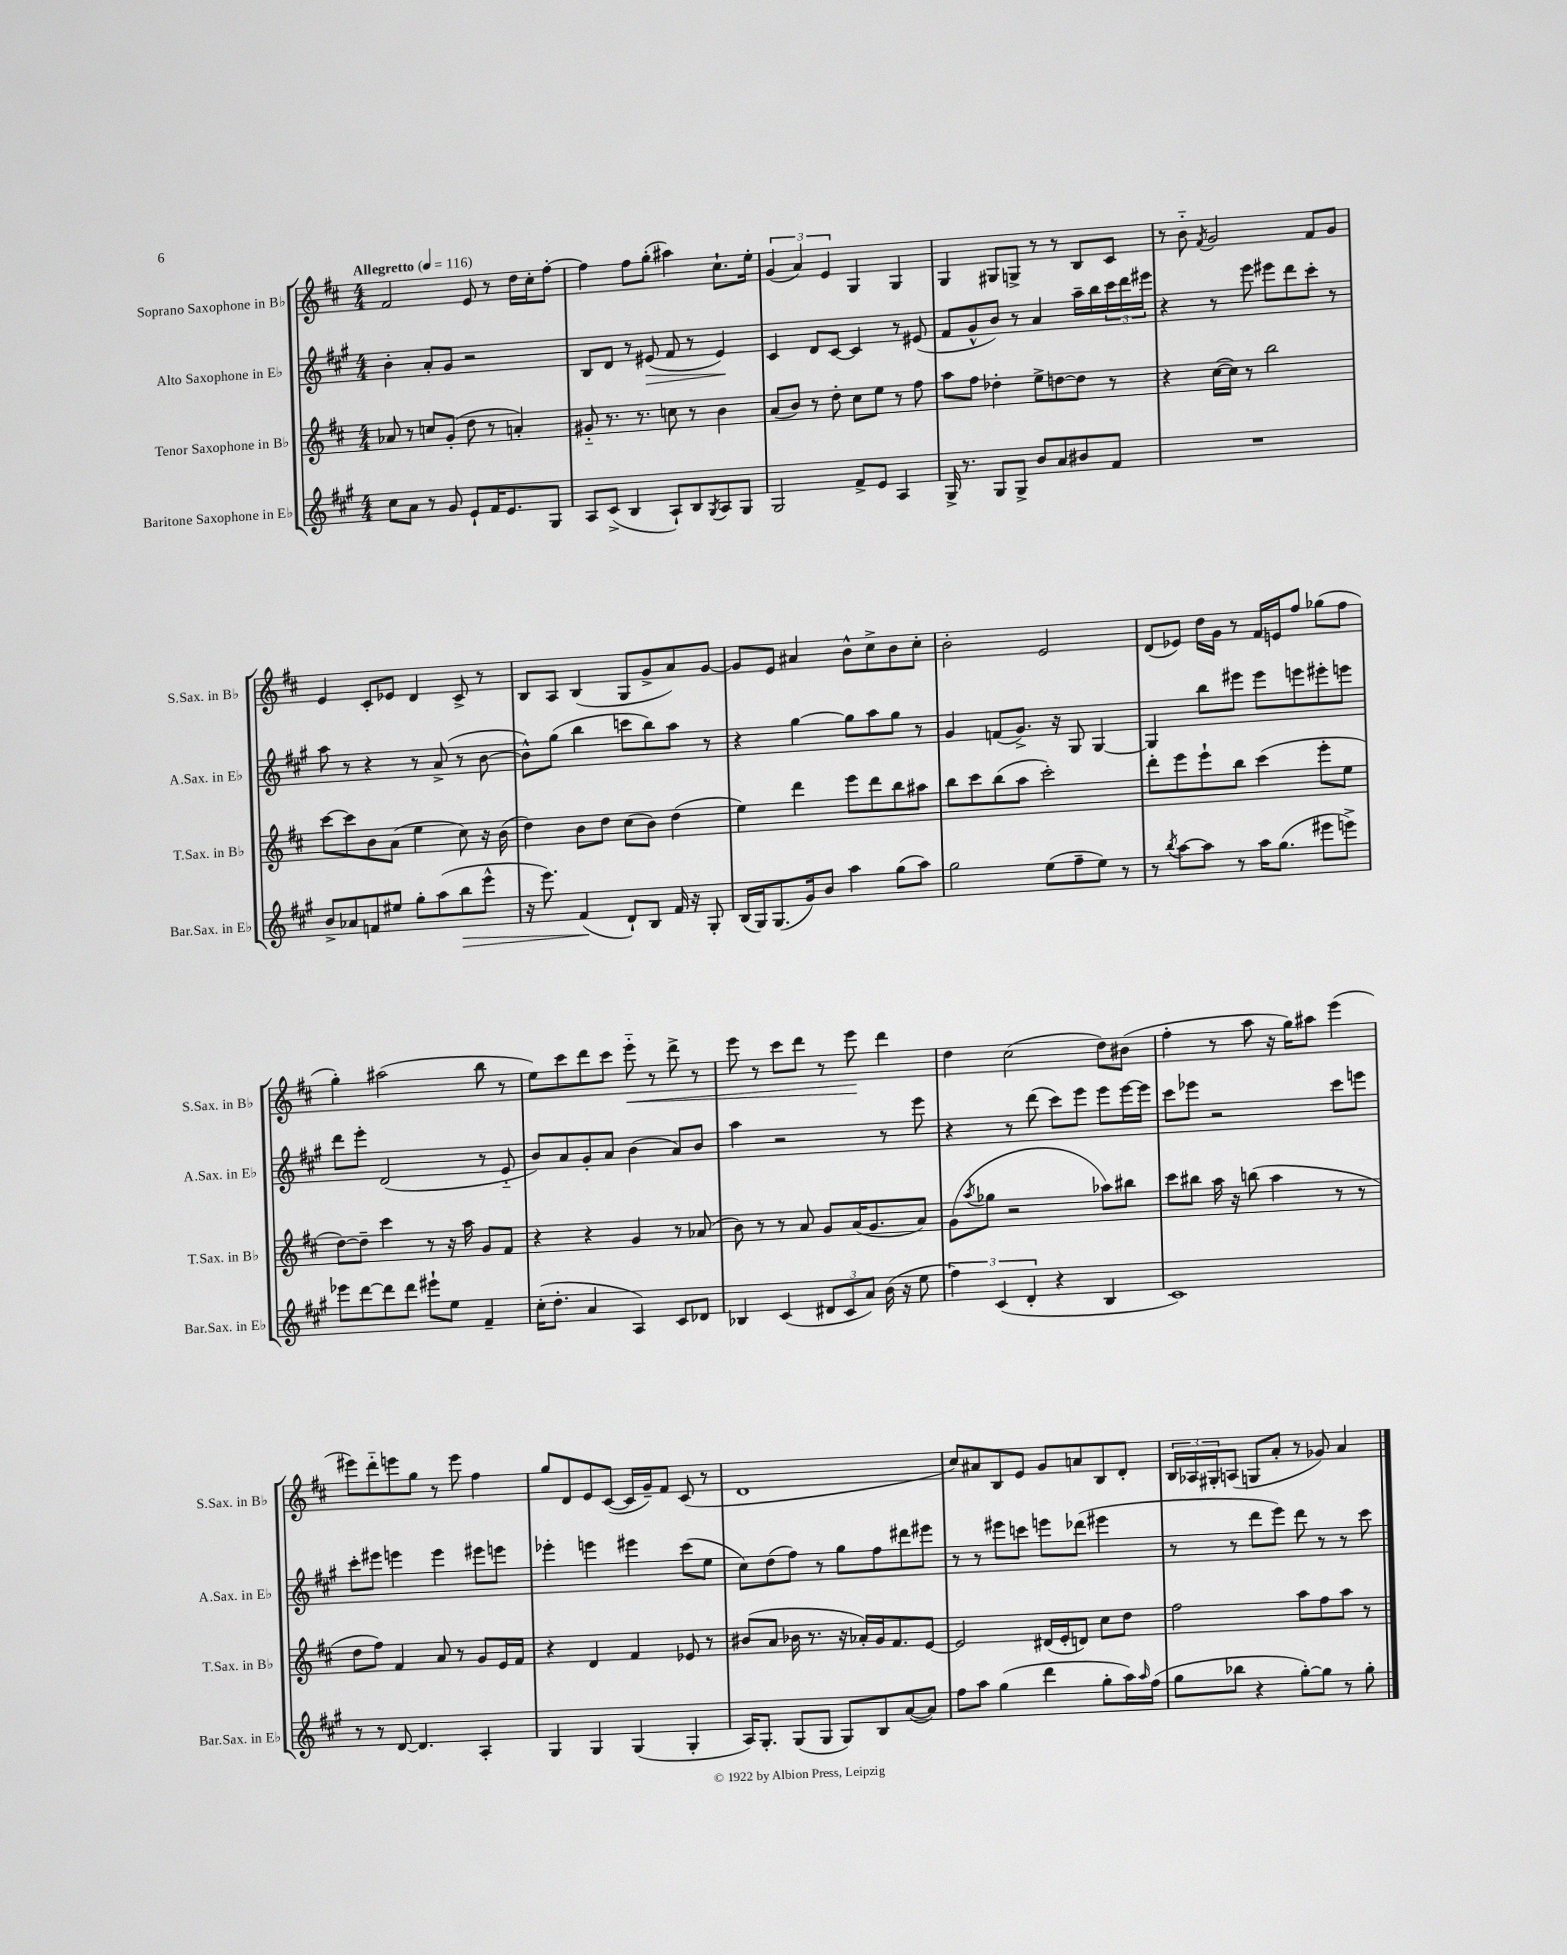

**kern	**kern	**kern	**kern
*staff4	*staff3	*staff2	*staff1
*clefG2	*clefG2	*clefG2	*clefG2
*k[f#c#g#]	*k[f#c#]	*k[f#c#g#]	*k[f#c#]
*M4/4	*M4/4	*M4/4	*M4/4
*MM116	*MM116	*MM116	*MM116
8cc#\L	8a-/	4b'\	2f#/
8a\J	8r	.	.
8r	8cc/L	8a'/L	.
8g#/	(8g'/J	8g#/J	.
8e`/L	8dd\	2r	8e/
16f#/K	8r	.	8r
8.e/	.	.	.
.	4a'/)	.	16dd\LL
.	.	.	16cc#'\J
8G#/J	.	.	[8ff#'\J
=	=	=	=
8A/L	8g#'~/	8B/L	4ff#\]
(8c#^/J	8.r	8d/J	.
4B/	.	8r	8ff#\L
.	8.r	.	.
.	.	(8e#/	(8gg'\J
8A`/L)	8cc\	8f#/	4aa#\)
8B/	8r	8r	.
8qG#/	.	.	.
8A/	4b\	4e#/)	8.cc#`\L
8G#/J	.	.	.
.	.	.	16ee'\Jk
=	=	=	=
2G#/	(8a/L	4c#/	(6g/
.	8b/J)	.	.
.	.	.	6a/)
.	8r	8d/L	.
.	.	.	6e/
.	8dd'\	[8c#/J	.
8f#^/L	8cc#\L	4c#/]	4G/
8e/J	8ee\J	.	.
4A/	8r	8r	4G/
.	8ff#\	(8e#/	.
=	=	=	=
16G#^/	8aa\L	8f#/L	4G/
8.r	.	.	.
.	8ff#\J	8g#^^/	.
8G#/L	4dd-'\	8b/J)	8G#/L
8G#^/J	.	8r	8G^/J
8b/L	8ee^\L	4a/	8r
8a/	[8dd\	.	8r
8b#/	8dd\]J	16aa~\LL	8B/L
.	.	16bb\	.
8f#/J	8r	24ccc#\	8c#/J
.	.	24ddd\	.
.	.	24eee#\JJ	.
=	=	=	=
1r	4r	4r	8r
.	.	.	8b'~\
.	.	.	8qf#/
.	([16cc#\LL	8r	2g/
.	16cc#\]JJ)	.	.
.	8r	8eee\	.
.	2bb\	8eee#\L	.
.	.	8ddd\	.
.	.	8ccc#'\J	8f#/L
.	.	8r	8g/J
=	=	=	=
8b^/L	[8ccc#\L	8aa\	4e/
8a-/	8ccc#\]	8r	.
8f/	8b\	4r	8c#'/L
8ee#/J	(8a\J	.	8e-/J
8gg#'\L	4ee\	8r	4d/
(8aa\	.	(8a^/	.
8bb\	8cc#\)	8r	8c#^/
8eee^^\J	16r	[8b\	8r
.	(16b\	.	.
=	=	=	=
16r	4dd\)	8b^^\]L)	8B/L
8.eee\)	.	.	.
.	.	(8gg#\J	8A/J
(4f#/	8b\L	4bb\	(4B/
.	8dd\J	.	.
8d`/L)	(8cc#\L	8ccc\L	8G/L
8B/J	8b\J)	8bb\)	8g^/
16f#/	(4dd\	8aa\J	8a/)
16r	.	.	.
8G#'/	.	8r	[8g/J
=	=	=	=
(16B/LL	4ee\)	4r	8g/]L
16G#/J)	.	.	.
(8.G#/	.	.	8e/J
.	4ddd\	[4gg#\	4a#/
16g#/k)	.	.	.
8b/J	.	.	.
4aa\	8eee\L	8gg#\]L	8b^^\L
.	8ddd\	8aa\	8cc#^\
(8gg#\L	8bb\	8gg#\J	8b\
8aa\J)	8aa#\J	8r	8cc#'\J
=	=	=	=
2gg#\	8bb\L	4g#/	2b'\
.	8ccc#\	.	.
.	(8bb\	(8f/L	.
.	8aa\J	8.g#^/J)	.
(8ee\L	2ccc#'\)	.	2e/
.	.	16r	.
8ff#~\	.	8G#/	.
8ee\J)	.	[4G#/	.
8r	.	.	.
=	=	=	=
8r	8ddd'\L	4G#/]	(8d/L
8qbb/	.	.	.
[8aa\L	8eee\	.	8e-/J)
8aa\]J	8eee`\	8bb\L	16dd\LL
.	.	.	16g\JJ
8r	8bb\J	8eee#\J	8r
16aa\LK	(4ccc#\	8eee#\L	16f#/LL
(8.gg#\J	.	.	16e/J
.	.	8eee\	8ff#/J
8eee#\L	8eee'\L	8eee#'\	(8gg-\L
8eee^\J)	8ee\J	8eee\J	8ff#\J
=	=	=	=
8eee-\L	[8dd\L)	8ddd\L	4gg'\)
[8ddd\	8dd~\]J	8eee'\J	.
8ddd\]	4ccc#\	(2d/	(2aa#\
8ddd\J	.	.	.
8eee#`\L	8r	.	.
8ee\J	16r	.	.
.	16aa\	.	.
4f#~/	8g/L	8r	8bb\
.	8f#/J	8e'~/	8r
=	=	=	=
(16cc#'\LK	4r	8b/L)	8ee\L)
8.dd'\J	.	.	.
.	.	8a/	8ccc#\
4a/	4r	8g#'/	8ddd\
.	.	8a/J	8ccc#\J
4A/)	4g/	(4b\	8eee'~\
.	.	.	8r
8c#/L	8r	8a/L)	8ddd^\
8d-/J	(8a-/	8b/J	8r
=	=	=	=
4B-/	8b\)	4aa\	8eee\
.	8r	.	8r
(4c#/	8r	2r	8ccc#\L
.	8a/	.	8ddd\J
12d#/L	8g/L	.	8r
12c#/	.	.	.
.	(16a/K	.	8eee\
12a/J)	.	.	.
.	8.g/	.	.
(16b\	.	8r	4ddd\
16r	.	.	.
8ee\	8a/J)	8eee\	.
=	=	=	=
6ff#\)	(8g\L	4r	4dd\
.	8qaa/	.	.
.	8gg-\J	.	.
(6c#/	.	.	.
.	2r	8r	(2cc#\
6d'/	.	.	.
.	.	(8ddd\	.
4r	.	8ccc#\L)	.
.	.	8eee\J	.
4B/	8aa-\L)	8eee\L	8dd\L)
.	8bb#\J	[16eee\L	(8b#\J
.	.	16eee\]JJ	.
=	=	=	=
1c#)	8ccc#\L	8ccc#\L	4ff#'\
.	8bb#\J	8eee-\J	.
.	16aa\	2r	8r
.	16r	.	.
.	(8bb\	.	8aa\
.	4aa\	.	16r
.	.	.	16gg\LK)
.	.	.	8aa#\J
.	8r	8ccc#\L	(4eee\
.	8r	8eee\J	.
=	=	=	=
8r	8dd\L	8ccc#'\L	8eee#\L)
8r	8ff#\J)	8eee#\J	8ddd'~\
[8d/	4f#/	4eee\	8eee\
4.d/]	.	.	8gg\J
.	8a/	4eee\	8r
.	8r	.	8eee\
4A'/	8g/L	8eee#\L	4ff#\
.	16e/L	8eee\J	.
.	16f#/JJ	.	.
=	=	=	=
4G#/	4r	4eee-'\	8gg/L
.	.	.	8d/
4G#/	4d/	4eee\	8e/
.	.	.	([8c#/J
(4G#/	4f#/	4eee#\	16c#/]LL
.	.	.	16g~/J)
.	.	.	8f#/J
4G#'/	8e-/	(8ccc#\L	(8c#/
.	8r	8ee\J	8r
=	=	=	=
16A/LK)	(8b#/L	8cc#\L)	1d
8.G#'/J	.	.	.
.	8a/J	(8dd\	.
(8G#/L	16b-\	8ff#\J)	.
.	8.r	.	.
8G#/J	.	8r	.
8G#/L)	16r	8gg#\L	.
.	16a-'/LL)	.	.
8B/	16g/J	8ff#\	.
.	8.f#/	.	.
([8a/	.	8ddd#\	.
8a/]J)	[8e/J	8eee#\J	.
=	=	=	=
8ff#\L	2e/]	8r	8cc#/L)
8aa\J	.	8r	8a#/
(4gg#\	.	8eee#\L	8B/
.	.	8ccc\J	8e/J
4ddd\	(16d#/LL	8eee\L	8g/L
.	16e'/J	.	.
.	8d/J)	(8ddd-\J	8a/
8gg#'\L	8cc#\L	4eee#\	8B/
16aa\L)	8dd\J	.	8d'/J
16qqaa/	.	.	.
(16ff#\JJ	.	.	.
=	=	=	=
8gg#\L	2ff#\	8r	24B/LL
.	.	.	24A-/
.	.	.	24G#'/J
8bb-\J	.	8r	(8A/J
4r	.	8ddd\L	8G/L
.	.	8eee\J)	8a'/J
[8gg#'\L)	8aa\L	8ddd\	8r
8gg#\]J	8ff#\	8r	8g-/)
8r	8aa\J	8r	4a/
8gg#'\	8r	8ccc#\	.
==	==	==	==
*-	*-	*-	*-
